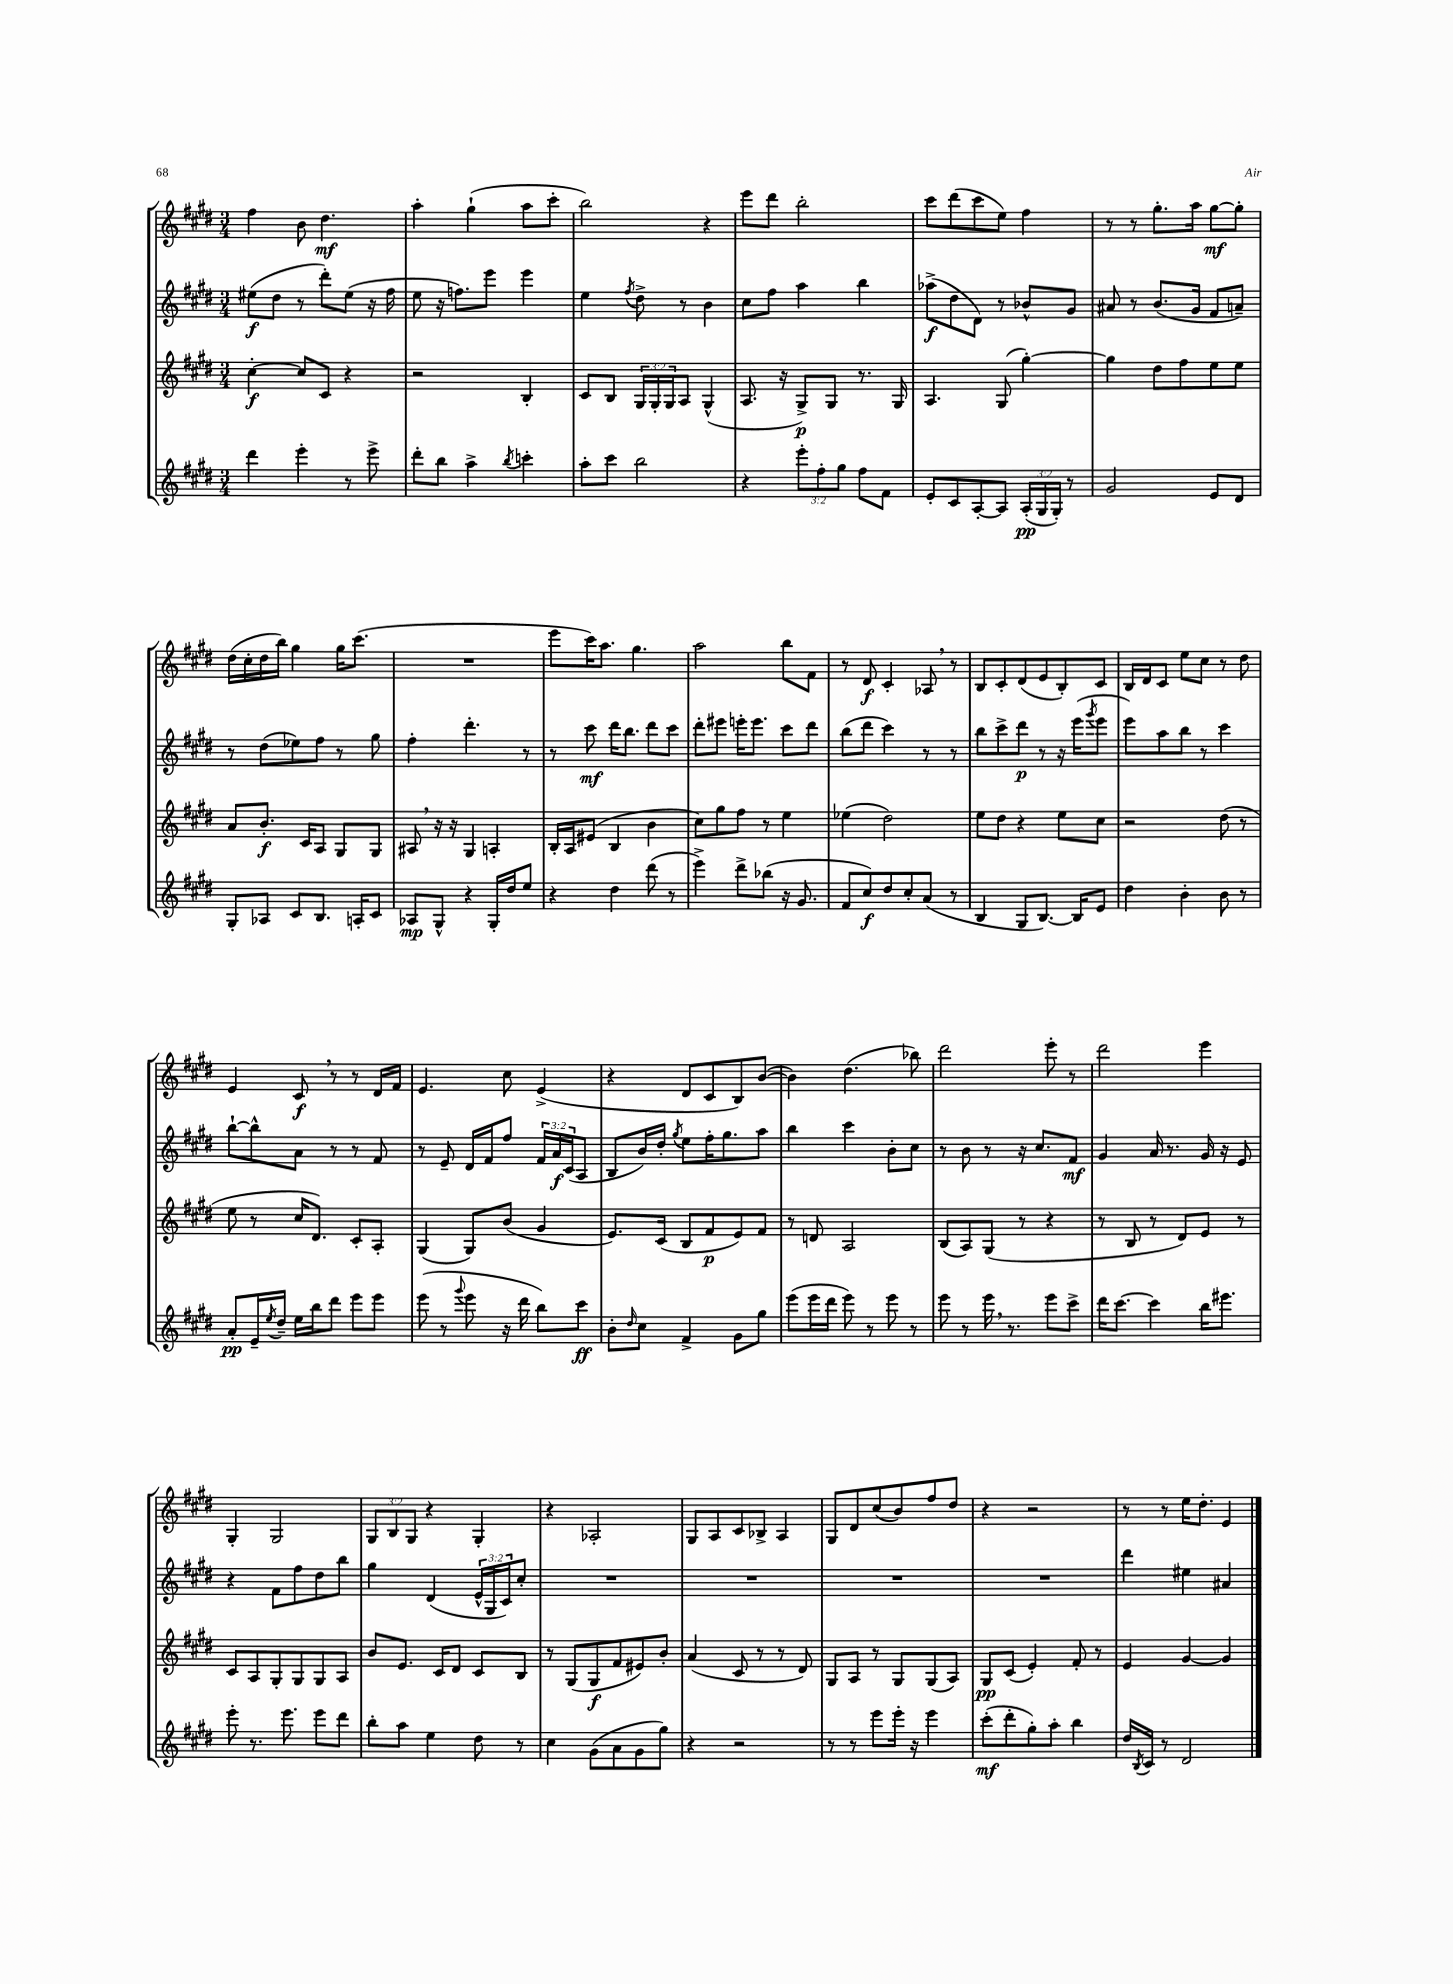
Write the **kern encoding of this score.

**kern	**dynam	**kern	**dynam	**kern	**dynam	**kern	**dynam
*part4	*part4	*part3	*part3	*part2	*part2	*part1	*part1
*staff4	*staff4	*staff3	*staff3	*staff2	*staff2	*staff1	*staff1
*clefG2	*	*clefG2	*	*clefG2	*	*clefG2	*
*k[f#c#g#d#]	*	*k[f#c#g#d#]	*	*k[f#c#g#d#]	*	*k[f#c#g#d#]	*
*M3/4	*	*M3/4	*	*M3/4	*	*M3/4	*
=74	=74	=74	=74	=74	=74	=74	=74
4ddd#\	.	[4cc#'\	f	(8ee#X\L	f	4ff#\	.
.	.	.	.	8dd#\J	.	.	.
4eee'\	.	8cc#/L]	.	8r	.	8b\	.
.	.	8c#/J	.	8ddd#'\L)	.	4.dd#\	mf
8r	.	4r	.	(8ee#\J	.	.	.
8eee^\	.	.	.	16r	.	.	.
.	.	.	.	16ff#\	.	.	.
=75	=75	=75	=75	=75	=75	=75	=75
8ddd#'\L	.	2r	.	8ee\	.	4aa'\	.
8bb\J	.	.	.	16r	.	.	.
.	.	.	.	8.ffn\L)	.	.	.
4aa^\	.	.	.	.	.	(4gg#`\	.
.	.	.	.	8eee\J	.	.	.
8qbb/	.	.	.	.	.	.	.
4cccn'\	.	4B'/	.	4eee\	.	8aa\L	.
.	.	.	.	.	.	8ccc#'\J	.
=76	=76	=76	=76	=76	=76	=76	=76
8aa'\L	.	8c#/L	.	4ee\	.	2bb\)	.
8ccc#\J	.	8B/J	.	.	.	.	.
.	.	.	.	8qff#/	.	.	.
2bb\	.	24G#/LL	.	8dd#^\	.	.	.
.	.	24G#'/	.	.	.	.	.
.	.	24G#/J	.	.	.	.	.
.	.	8A/J	.	8r	.	.	.
.	.	(4G#^^/	.	4b\	.	4r	.
=77	=77	=77	=77	=77	=77	=77	=77
4r	.	8.A/	.	8cc#\L	.	8eee\L	.
.	.	.	.	8ff#\J	.	8ddd#\J	.
.	.	16r	.	.	.	.	.
12eee'\L	.	8G#^/L)	p	4aa\	.	2bb'\	.
12ff#'\	.	.	.	.	.	.	.
.	.	8G#/J	.	.	.	.	.
12gg#\J	.	.	.	.	.	.	.
8ff#\L	.	8.r	.	4bb\	.	.	.
8f#\J	.	.	.	.	.	.	.
.	.	16G#/	.	.	.	.	.
=78	=78	=78	=78	=78	=78	=78	=78
8e'/L	.	4.A/	.	(8aa-X^\L	f	8ccc#\L	.
8c#/	.	.	.	8dd#\	.	(8ddd#\	.
[8A'/	.	.	.	8d#\J)	.	8ccc#\	.
8A/J]	.	(8G#/	.	8r	.	8ee\J)	.
(24A'/LL	pp	[4gg#'\)	.	8b-X^^/L	.	4ff#\	.
24G#/	.	.	.	.	.	.	.
24G#'/JJ)	.	.	.	.	.	.	.
8r	.	.	.	8g#/J	.	.	.
=79	=79	=79	=79	=79	=79	=79	=79
2g#/	.	4gg#\]	.	8a#X/	.	8r	.
.	.	.	.	8r	.	8r	.
.	.	8dd#\L	.	(8.b/L	.	8.gg#'\L	.
.	.	8ff#\	.	.	.	.	.
.	.	.	.	16g#/Jk	.	16aa\Jk	.
8e/L	.	8ee\	.	8f#/L	.	[8gg#\L	mf
8d#/J	.	8ee\J	.	8an~/J)	.	8gg#'\J]	.
!!LO:LB:g=z
=80	=80	=80	=80	=80	=80	=80	=80
8G#'/L	.	8a/L	.	8r	.	(16dd#\LL	.
.	.	.	.	.	.	16cc#'\	.
8A-X/J	.	8.b'/J	f	(8dd#\L	.	16dd#\	.
.	.	.	.	.	.	16bb\JJ)	.
8c#/L	.	.	.	8ee-X\)	.	4gg#\	.
.	.	16c#/KL	.	.	.	.	.
8.B/J	.	8A/J	.	8ff#\J	.	.	.
.	.	8G#/L	.	8r	.	16gg#\KL	.
16An'/KL	.	.	.	.	.	(8.ccc#\J	.
8c#/J	.	8G#/J	.	8gg#\	.	.	.
=81	=81	=81	=81	=81	=81	=81	=81
8A-X/L	mp	8A#X,/	.	4ff#'\	.	2.r	.
8G#^^/J	.	16r	.	.	.	.	.
.	.	16r	.	.	.	.	.
4r	.	4G#/	.	4.ddd#'\	.	.	.
16G#'/LL	.	4An'/	.	.	.	.	.
16dd#/J	.	.	.	.	.	.	.
8ee/J	.	.	.	8r	.	.	.
=82	=82	=82	=82	=82	=82	=82	=82
4r	.	16B'/LL	.	8r	.	8eee\L	.
.	.	16A/J	.	.	.	.	.
.	.	(8e#X/J	.	8ccc#\	mf	16ccc#\K)	.
.	.	.	.	.	.	8.aa\J	.
4dd#\	.	4B/	.	16ddd#\KL	.	.	.
.	.	.	.	8.bb\J	.	.	.
.	.	.	.	.	.	4.gg#\	.
(8ddd#\	.	4b\	.	8ddd#\L	.	.	.
8r	.	.	.	8ccc#\J	.	.	.
=83	=83	=83	=83	=83	=83	=83	=83
4eee^\)	.	8cc#\L)	.	8ddd#'\L	.	2aa\	.
.	.	8gg#\	.	8eee#X\J	.	.	.
8ddd#^\L	.	8ff#\J	.	16eeen'\KL	.	.	.
.	.	.	.	8.eee\J	.	.	.
(8bb-X\J	.	8r	.	.	.	.	.
16r	.	4ee\	.	8ccc#\L	.	8bb\L	.
8.g#/	.	.	.	.	.	.	.
.	.	.	.	8ddd#\J	.	8f#\J	.
=84	=84	=84	=84	=84	=84	=84	=84
8f#/L	.	(4ee-X\	.	(8bb\L	.	8r	.
8cc#/)	f	.	.	8ddd#\J	.	8d#/	f
8dd#/	.	2dd#\)	.	4ccc#\)	.	4c#'/	.
8cc#'/	.	.	.	.	.	.	.
(8a/J	.	.	.	8r	.	8A-X,/	.
8r	.	.	.	8r	.	8r	.
=85	=85	=85	=85	=85	=85	=85	=85
4B/	.	8ee\L	.	8bb\L	.	8B/L	.
.	.	8dd#\J	.	8ccc#^\	.	8c#'/	.
8G#/L	.	4r	.	8ddd#\J	p	(8d#/	.
[8.B/J)	.	.	.	8r	.	8e/	.
.	.	8ee\L	.	16r	.	8B'/)	.
16B/KL]	.	.	.	(16eee\KL	.	.	.
.	.	.	.	8qggg#/	.	.	.
8e/J	.	8cc#\J	.	8eee\J	.	8c#/J	.
=86	=86	=86	=86	=86	=86	=86	=86
4dd#\	.	2r	.	8eee\L)	.	16B/LL	.
.	.	.	.	.	.	16d#/J	.
.	.	.	.	8aa\	.	8c#/J	.
4b'\	.	.	.	8bb\J	.	8ee\L	.
.	.	.	.	8r	.	8cc#\J	.
8b\	.	(8dd#\	.	4ccc#\	.	8r	.
8r	.	8r	.	.	.	8dd#\	.
!!LO:LB:g=z
=87	=87	=87	=87	=87	=87	=87	=87
8a'/L	pp	8ee\	.	[8bb`\L	.	4e/	.
16e~/L	.	8r	.	8bb^^\]	.	.	.
8qee/	.	.	.	.	.	.	.
16dd#~/JJ	.	.	.	.	.	.	.
16ee\LL	.	16cc#/KL	.	8a\J	.	8c#,/	f
16bb\J	.	8.d#/J)	.	.	.	.	.
8ddd#\J	.	.	.	8r	.	8r	.
8eee\L	.	8c#'/L	.	8r	.	8r	.
8eee\J	.	8A'/J	.	8f#/	.	16d#/LL	.
.	.	.	.	.	.	16f#/JJ	.
=88	=88	=88	=88	=88	=88	=88	=88
(8eee\	.	(4G#/	.	8r	.	4.e/	.
8r	.	.	.	8e~/	.	.	.
8qqggg#/	.	.	.	.	.	.	.
8eee\	.	8G#/L)	.	16d#/LL	.	.	.
.	.	.	.	16f#/J	.	.	.
16r	.	(8b/J	.	8ff#/J	.	8cc#\	.
16ddd#\	.	.	.	.	.	.	.
8bb\L)	.	4g#/	.	24f#/LL	.	(4e^/	.
.	.	.	.	24a/	f	.	.
.	.	.	.	(24c#/J	.	.	.
8ccc#\J	ff	.	.	8A/J	.	.	.
=89	=89	=89	=89	=89	=89	=89	=89
8b'\L	.	8.e/L)	.	8B/L	.	4r	.
16qqdd#/	.	.	.	.	.	.	.
8cc#\J	.	.	.	16b/L)	.	.	.
.	.	(16c#/Jk	.	16dd#'/JJ	.	.	.
.	.	.	.	8qgg#/	.	.	.
4f#^/	.	8B/L	.	8ee\L	.	8d#/L	.
.	.	8f#/	p	16ff#'\K	.	8c#/	.
.	.	.	.	8.gg#\	.	.	.
8g#\L	.	8e/)	.	.	.	8B/)	.
8gg#\J	.	8f#/J	.	8aa\J	.	([8b/J	.
=90	=90	=90	=90	=90	=90	=90	=90
(8eee\L	.	8r	.	4bb\	.	4b\])	.
16eee\L	.	8dn/	.	.	.	.	.
16ddd#\JJ	.	.	.	.	.	.	.
8eee\)	.	2A/	.	4ccc#\	.	(4.dd#\	.
8r	.	.	.	.	.	.	.
8eee\	.	.	.	8b'\L	.	.	.
8r	.	.	.	8cc#\J	.	8bb-X\)	.
=91	=91	=91	=91	=91	=91	=91	=91
8eee\	.	(8B/L	.	8r	.	2ddd#\	.
8r	.	8A/)	.	8b\	.	.	.
16eee,\	.	(8G#/J	.	8r	.	.	.
8.r	.	.	.	.	.	.	.
.	.	8r	.	16r	.	.	.
.	.	.	.	8.cc#/L	.	.	.
8eee\L	.	4r	.	.	.	8eee'\	.
8ccc#^\J	.	.	.	8f#/J	mf	8r	.
=92	=92	=92	=92	=92	=92	=92	=92
16ddd#\KL	.	8r	.	4g#/	.	2ddd#\	.
[8.ccc#\J	.	.	.	.	.	.	.
.	.	8B/	.	.	.	.	.
4ccc#\]	.	8r	.	16a/	.	.	.
.	.	.	.	8.r	.	.	.
.	.	8d#/L)	.	.	.	.	.
16bb\KL	.	8e/J	.	16g#/	.	4eee\	.
8.eee#X\J	.	.	.	16r	.	.	.
.	.	8r	.	8e/	.	.	.
!!LO:LB:g=z
=93	=93	=93	=93	=93	=93	=93	=93
8eee'\	.	8c#/L	.	4r	.	4G#'/	.
8.r	.	8A/	.	.	.	.	.
.	.	8G#'/	.	8f#\L	.	2G#/	.
8.eee\	.	.	.	.	.	.	.
.	.	8G#/	.	8ff#\	.	.	.
8eee\L	.	8G#/	.	8dd#\	.	.	.
8ddd#\J	.	8A/J	.	8bb\J	.	.	.
=94	=94	=94	=94	=94	=94	=94	=94
8bb'\L	.	8b/L	.	4gg#\	.	12G#/L	.
.	.	.	.	.	.	12B/	.
8aa\J	.	8.e/J	.	.	.	.	.
.	.	.	.	.	.	12G#/J	.
4ee\	.	.	.	(4d#/	.	4r	.
.	.	16c#/KL	.	.	.	.	.
.	.	8d#/J	.	.	.	.	.
8dd#\	.	8c#/L	.	24e^^/LL	.	4G#'/	.
.	.	.	.	24G#/	.	.	.
.	.	.	.	24c#/J)	.	.	.
8r	.	8B/J	.	8cc#'/J	.	.	.
=95	=95	=95	=95	=95	=95	=95	=95
4cc#\	.	8r	.	2.r	.	4r	.
.	.	(8G#/L	.	.	.	.	.
(8g#\L	.	8G#/	f	.	.	2A-X'/	.
8a\	.	8f#/	.	.	.	.	.
8g#\	.	8e#X/)	.	.	.	.	.
8gg#\J)	.	8b'/J	.	.	.	.	.
=96	=96	=96	=96	=96	=96	=96	=96
4r	.	(4a/	.	2.r	.	8G#/L	.
.	.	.	.	.	.	8A/	.
2r	.	8c#/	.	.	.	8c#/	.
.	.	8r	.	.	.	8B-X^/J	.
.	.	8r	.	.	.	4A/	.
.	.	8d#/)	.	.	.	.	.
=97	=97	=97	=97	=97	=97	=97	=97
8r	.	8G#/L	.	2.r	.	8G#/L	.
8r	.	8A/J	.	.	.	8d#/	.
8eee\L	.	8r	.	.	.	(8cc#/	.
16eee'\Jk	.	8G#/L	.	.	.	8b/)	.
16r	.	.	.	.	.	.	.
4eee\	.	(8G#/	.	.	.	8ff#/	.
.	.	8A/J)	.	.	.	8dd#/J	.
=98	=98	=98	=98	=98	=98	=98	=98
(8ccc#'\L	mf	8G#/L	pp	2.r	.	4r	.
8ddd#'\	.	(8c#/J	.	.	.	.	.
8gg#'\)	.	4e'/)	.	.	.	2r	.
8aa'\J	.	.	.	.	.	.	.
4bb\	.	8f#'/	.	.	.	.	.
.	.	8r	.	.	.	.	.
=99	=99	=99	=99	=99	=99	=99	=99
16dd#/LL	.	4e/	.	4ddd#\	.	8r	.
8qB/	.	.	.	.	.	.	.
16c#/JJ	.	.	.	.	.	.	.
8r	.	.	.	.	.	8r	.
2d#/	.	[4g#/	.	4ee#X\	.	16ee\KL	.
.	.	.	.	.	.	8.dd#'\J	.
.	.	4g#/]	.	4a#X/	.	4e/	.
==	==	==	==	==	==	==	==
*-	*-	*-	*-	*-	*-	*-	*-
